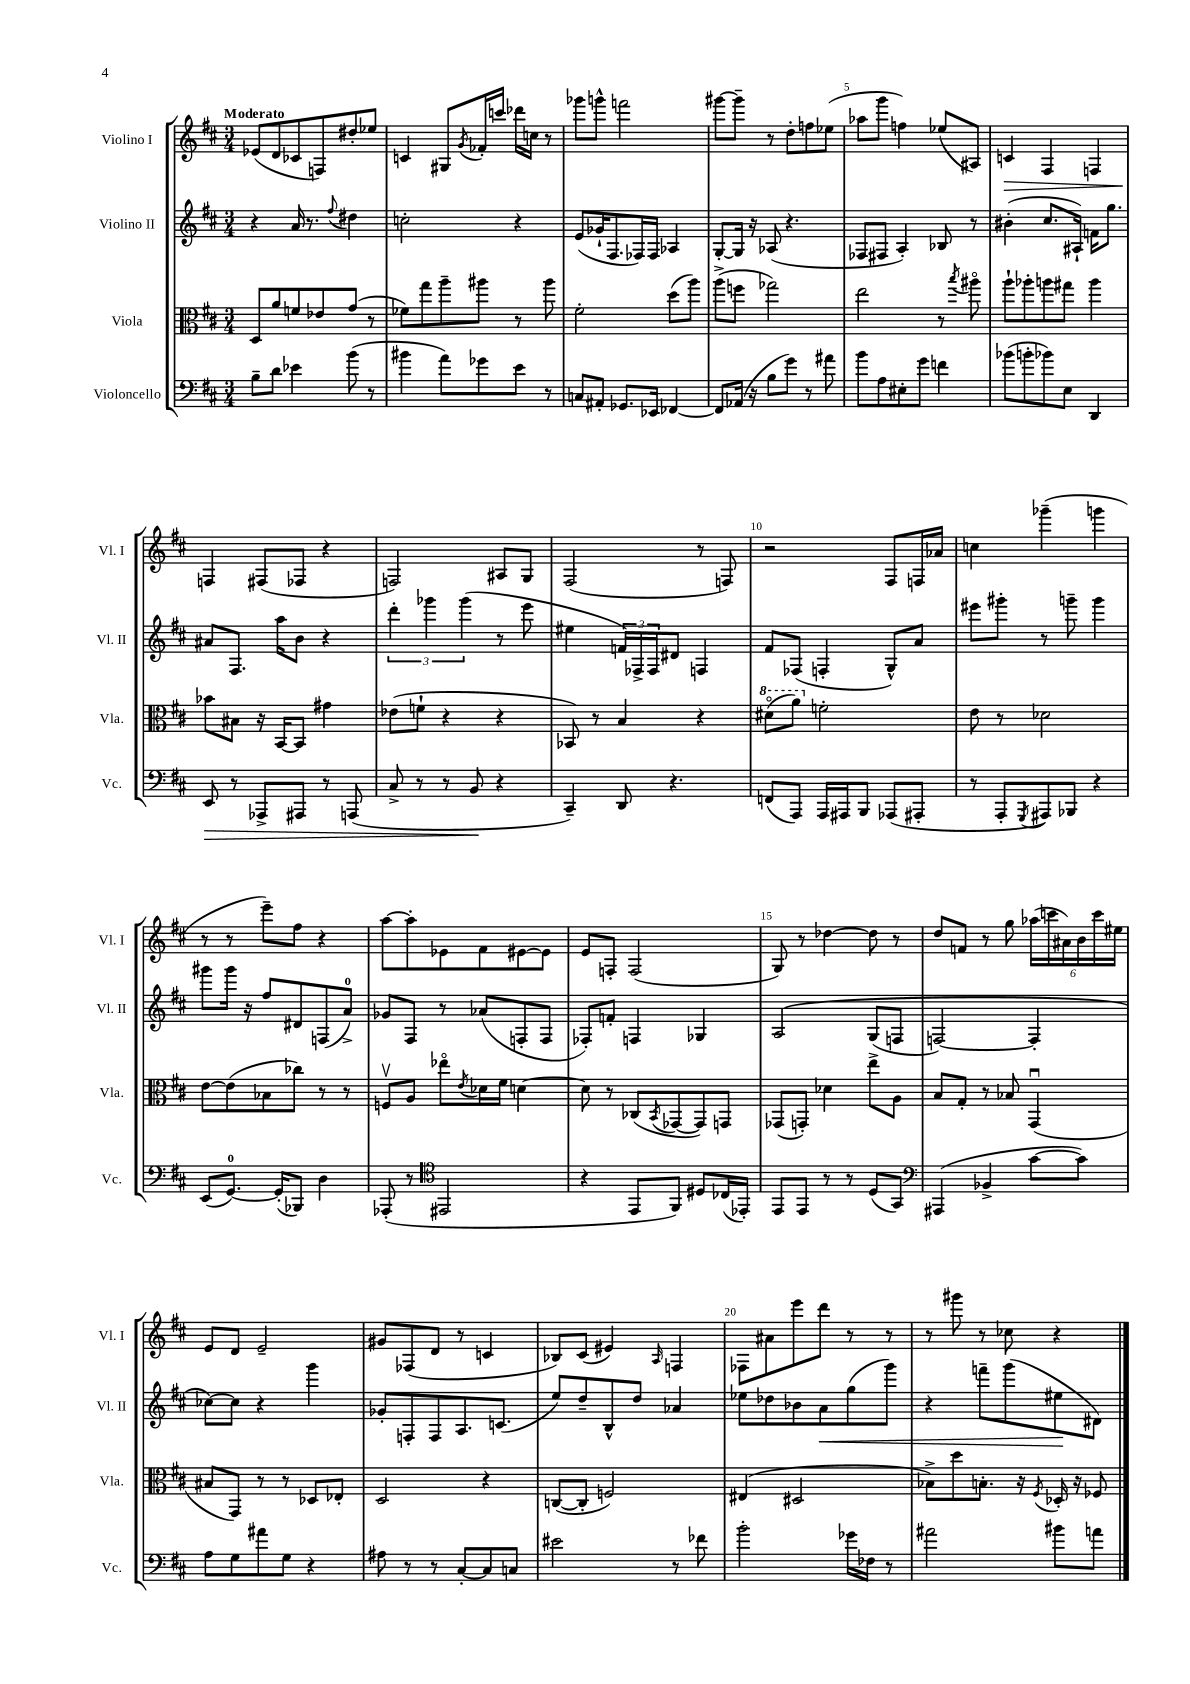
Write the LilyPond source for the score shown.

<<
\new StaffGroup <<
\new Staff = "s0" \with { instrumentName = "Violino I" shortInstrumentName = "Vl. I" } {
    \clef treble \key d \major \numericTimeSignature \time 3/4 \tempo "Moderato"
    ees'8( d'8 ces'8 f8) dis''8-. ees''8 |
    c'4 gis8 \acciaccatura { g'8 } fes'16-. c'''16 des'''16 c''16 r8 |
    ges'''8 g'''8-^ f'''2 |
    gis'''8~ gis'''8-- r8 d''8-. f''8 ees''8( |
    aes''8 g'''8 f''4) ees''8( ais8) |
    c'4\> fis4 f4 |
    f4\! fis8( fes8 r4 |
    f2) ais8 g8 |
    fis2( r8 f8) |
    r2 fis8 f16 aes'16 |
    c''4 ges'''4--( g'''4 |
    r8 r8 e'''8--) fis''8 r4 |
    a''8~ a''8-. ees'8 fis'8 eis'8~ eis'8 |
    e'8 f8-. f2( |
    g8) r8 des''4~ des''8 r8 |
    d''8 f'8 r8 g''8 \tuplet 6/4 { aes''16( c'''16 ais'16) b'16 c'''16 eis''16 } |
    e'8 d'8 e'2-- |
    gis'8 fes8( d'8 r8 c'4 |
    bes8) cis'8( eis'4) \grace { a16 } f4 |
    fes8 ais'8 e'''8 d'''8 r8 r8 |
    r8 gis'''8 r8 ces''8 r4 \bar "|." |
}
\new Staff = "s1" \with { instrumentName = "Violino II" shortInstrumentName = "Vl. II" } {
    \clef treble \key d \major \numericTimeSignature \time 3/4
    r4 a'16 r8. \appoggiatura { fis''8 } dis''4 |
    c''2-. r4 |
    e'8( ges'16-! fis8. fes16) fes16 aes4 |
    g8~-. g16 r16 aes8( r4. |
    fes8 fis8 a4-.) bes8 r8 |
    bis'4-.( cis''8. ais16-!) f'16 g''8. |
    ais'8 fis8. a''16 b'8 r4 |
    \tuplet 3/2 { d'''4-. ges'''4 ges'''4( } r8 e'''8 |
    eis''4 \tuplet 3/2 { f'16) fes16-> fes16 } dis'8 f4 |
    fis'8 fes8( f4-. g8-^) a'8 |
    eis'''8 gis'''8-. r8 g'''8-- g'''4 |
    gis'''8 gis'''16 r16 fis''8 dis'8 f8( a'8-0->) |
    ges'8 fis8 r8 aes'8( f8-. f8 |
    fes8-.) f'8-. f4 ges4 |
    a2\( g8( f8 |
    f2~) f4-. |
    ces''8~\) ces''8 r4 g'''4 |
    ges'8-. f8-. f8 a8. c'8.( |
    e''8) d''8-- b8-^ d''8 aes'4 |
    ees''8 des''8 bes'8 a'8\< g''8( g'''8) |
    r4 f'''8-- g'''8( eis''8\! dis'8) \bar "|." |
}
\new Staff = "s2" \with { instrumentName = "Viola" shortInstrumentName = "Vla." } {
    \clef alto \key d \major \numericTimeSignature \time 3/4
    d8 a'8 f'8 ees'8 g'8( r8 |
    fes'8) g''8 a''8-- ais''8 r8 ais''8 |
    fis'2-. d''8( a''8) |
    a''8->( f''8 ges''2) |
    e''2 r8 \acciaccatura { b''8 } ais''8\flageolet |
    a''8-! aes''8-. a''8 gis''8 a''4 |
    bes'8 bis8 r16 b,16~ b,8 gis'4 |
    ees'8( f'8-! r4 r4 |
    bes,8) r8 b4 r4 |
    \ottava #1 dis''8\flageolet( a''8) \ottava #0 f'2-. |
    e'8 r8 des'2 |
    e'8~ e'8( bes8 ces''8) r8 r8 |
    f8\upbow a8 ees''8\flageolet \acciaccatura { e'8 } des'16 fis'16 d'4~ |
    d'8 r8 ces8( \acciaccatura { b,8 } ges,8~ ges,8) g,8 |
    ges,8( g,8-.) des'4 e''8-> a8 |
    b8 g8-. r8 bes8 g,4\downbow( |
    bis8 g,8) r8 r8 des8 ees8-. |
    d2 r4 |
    c8~( c8-. f2) |
    eis4( dis2 |
    bes8->) d''8 b8.-. r16 \acciaccatura { fis8 } des16-. r16 fes8 \bar "|." |
}
\new Staff = "s3" \with { instrumentName = "Violoncello" shortInstrumentName = "Vc." } {
    \clef bass \key d \major \numericTimeSignature \time 3/4
    b8-- d'8 ees'4 b'8( r8 |
    bis'4 a'8) ges'8 e'8 r8 |
    c8 ais,8-. ges,8. ees,16 fes,4~ |
    fes,8 aes,16( r16 b8 g'8) r8 ais'8 |
    b'8 a8 eis8-. g'8 f'4 |
    bes'8( b'8-. bes'8) e8 d,4 |
    e,8\> r8 aes,,8-> ais,,8 r8 a,,8( |
    cis8-> r8 r8 b,8\! r4 |
    cis,4--) d,8 r4. |
    f,8( a,,8) a,,16 ais,,16 b,,8 aes,,8( ais,,8-. |
    r8 a,,8-. \acciaccatura { g,,8 } ais,,8) bes,,8 r4 |
    e,8( g,8.-0~) g,16-.( bes,,8) d4 |
    aes,,8-.( r8 \clef tenor eis,2 |
    r4 e,8 fis,8) dis8 ces16( ees,16-.) |
    e,8 e,8 r8 r8 d8( g,8) |
    \clef bass ais,,4( bes,4-> cis'8~ cis'8) |
    a8 g8 ais'8 g8 r4 |
    ais8 r8 r8 cis8~-. cis8 c8 |
    eis'2 r8 fes'8 |
    b'2-. ges'16 fes16 r8 |
    ais'2 bis'8 a'8 \bar "|." |
}
>>
>>
\layout { \context { \Score \override BarNumber.break-visibility = ##(#f #t #t) barNumberVisibility = #(every-nth-bar-number-visible 5) } }
